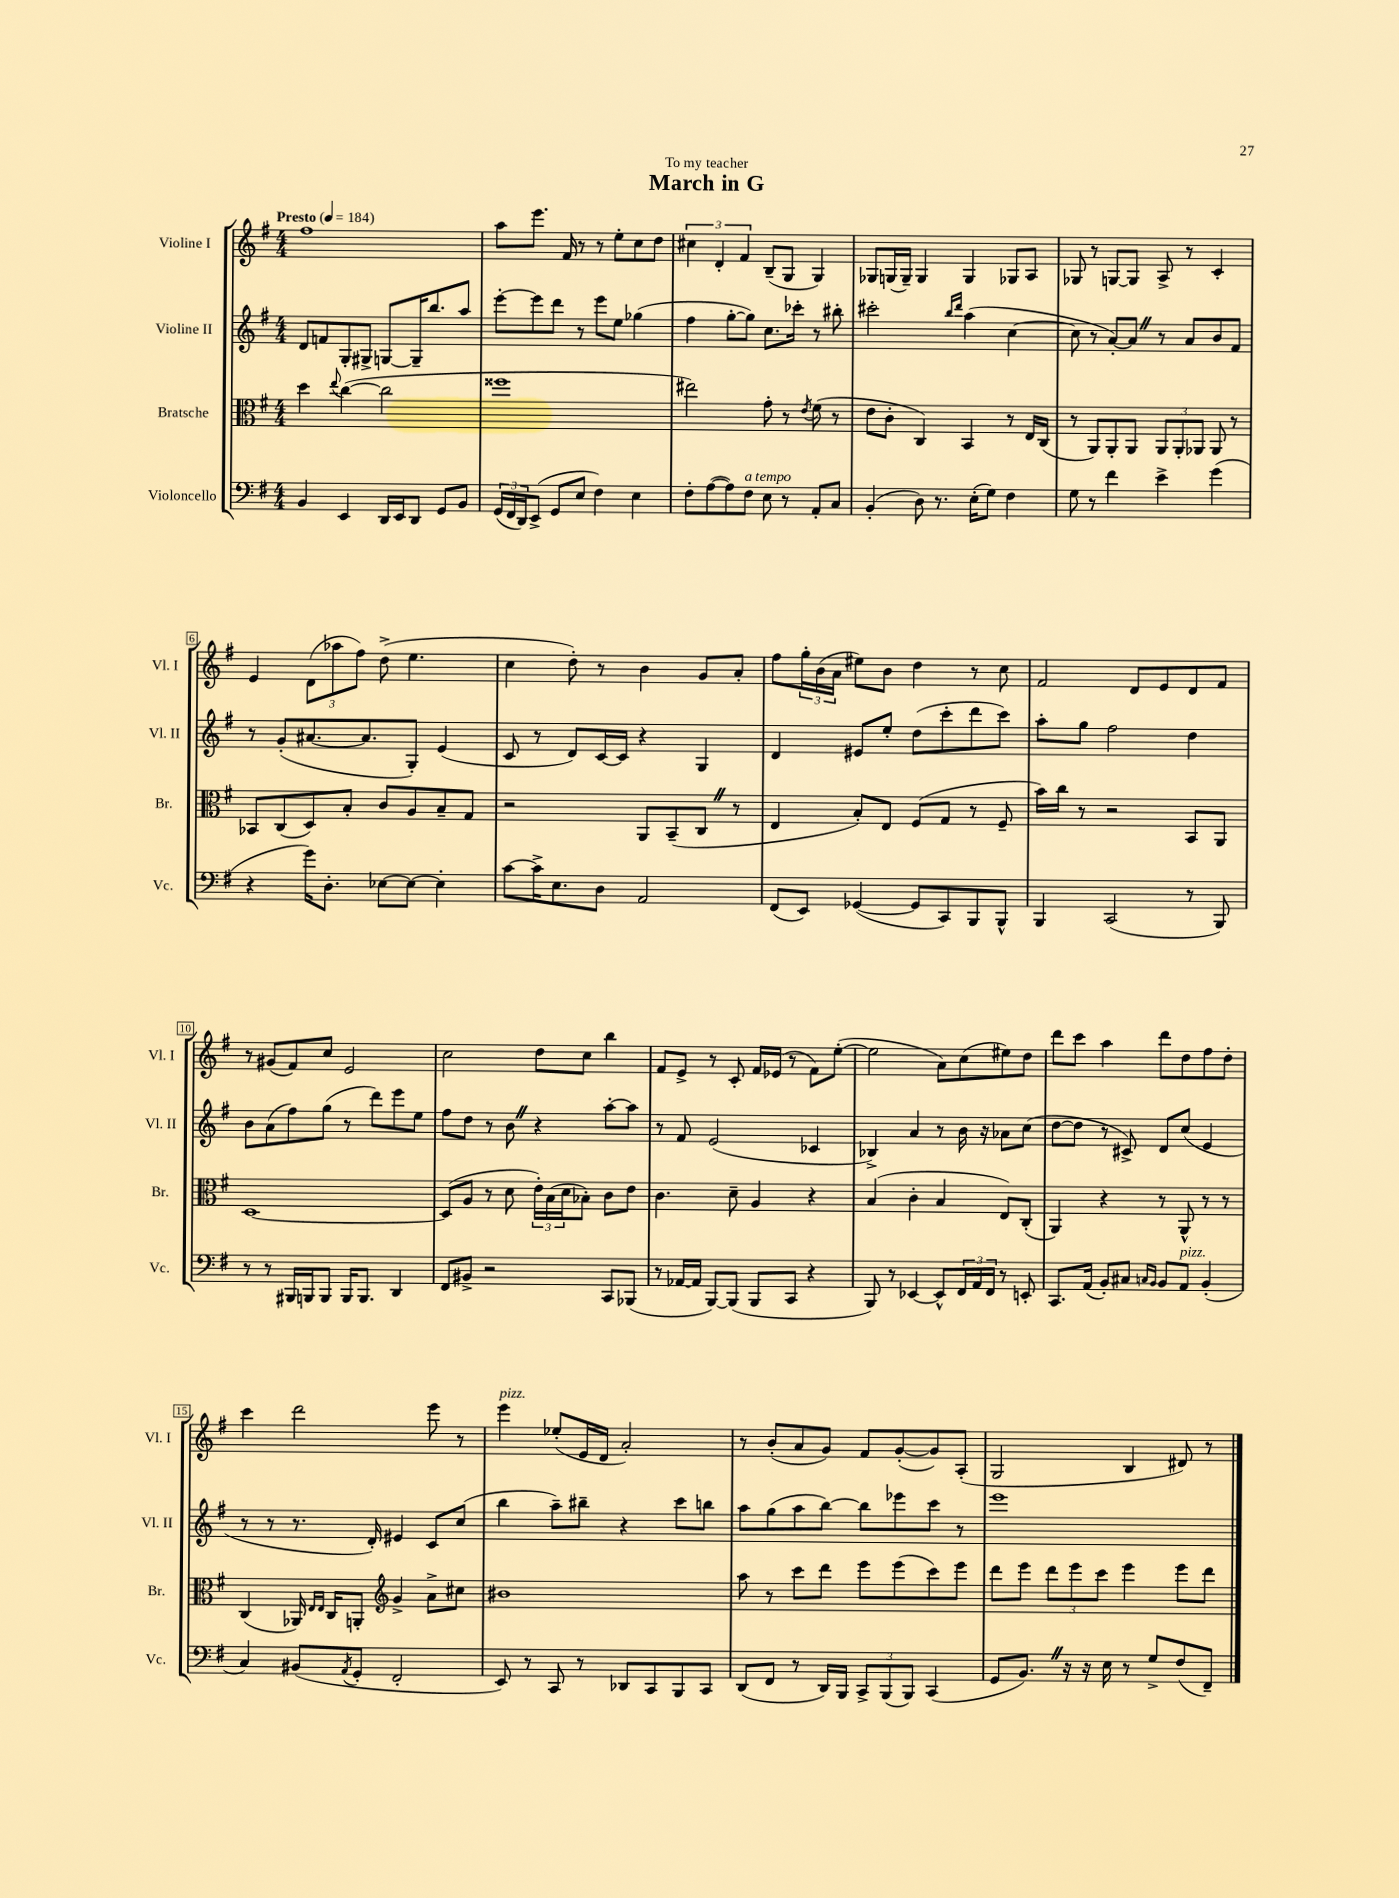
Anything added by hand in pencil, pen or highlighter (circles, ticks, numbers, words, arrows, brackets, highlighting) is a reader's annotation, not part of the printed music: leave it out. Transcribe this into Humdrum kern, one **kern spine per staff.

**kern	**kern	**kern	**kern
*part4	*part3	*part2	*part1
*staff4	*staff3	*staff2	*staff1
*I"Violoncello	*I"Bratsche	*I"Violine II	*I"Violine I
*I'Vc.	*I'Br.	*I'Vl. II	*I'Vl. I
*clefF4	*clefC3	*clefG2	*clefG2
*k[f#]	*k[f#]	*k[f#]	*k[f#]
*M4/4	*M4/4	*M4/4	*M4/4
*MM184	*MM184	*MM184	*MM184
=1	=1	=1	=1
!	!	!	!LO:TX:a:B:t=Presto
4BB/	4dd\	8d/L	1ff#
.	.	8fn/	.
.	8qqee/	.	.
4EE/	([4cc\	8G'/	.
.	.	8G#X^/J	.
16DD/LL	2cc\]	[8Gn/L	.
16EE/J	.	.	.
8DD/J	.	16G~/K]	.
.	.	8.bb/	.
8GG/L	.	.	.
8BB/J	.	8aa/J	.
=2	=2	=2	=2
(24GG/LL	1ff##X	[8eee'\L	8aa\L
24FF#/	.	.	.
24DD/J)	.	.	.
(8EE^/J	.	8eee\]	8.eee\J
8GG/L	.	8ddd\J	.
.	.	.	16f#/
8E/J	.	8r	8r
4F#\)	.	8eee\L	8r
.	.	8ee\J	8ee'\L
4E\	.	(4gg-X\	8cc\
.	.	.	8dd\J
=3	=3	=3	=3
8F#'\L	2ee#X\)	4ff#\	6cc#X\
([8A\	.	.	.
.	.	.	6d'/
8A\])	.	[8gg'\L	.
.	.	.	6f#/
!LO:TX:a:i:t=a tempo	!	!	!
8F#\J	.	8gg\J])	.
8E\	8g'\	8.cc\L	(8B~/L
8r	8r	.	8G/J
.	.	16ccc-X'\Jk	.
.	8qe/	.	.
8AA'/L	(8f#\	8r	4G/)
8C/J	8r	8bb#X'\	.
=4	=4	=4	=4
(4BB'/	8e\L	2ccc#X'\	8G-X/L
.	8c'\J	.	(16Gn/L
.	.	.	16G~/JJ)
8D\)	4C/)	.	4G/
8.r	.	.	.
.	.	16qqbb/LL	.
.	.	16qqddd/JJ	.
.	4BB/	(4aa\	4G/
(16E'\KL	.	.	.
8G\J)	.	.	.
4F#\	8r	[4cc\	8G-X/L
.	16E/LL	.	8A/J
.	(16C/JJ	.	.
=5	=5	=5	=5
8G\	8r	8cc\]	8G-X/
8r	8AA/L)	8r	8r
4f#\	8AA'/	[8a'/L)	[8Gn/L
.	8AA/J	8aZ/J]	8G/J]
4e^\	12AA/L	8r	8A^/
.	12AA'/	.	.
.	.	8a/L	8r
.	12AA-X/J	.	.
(4g\	8AA-/	8b/	4c'/
.	8r	8f#/J	.
!!LO:LB:g=z
=6	=6	=6	=6
4r	8BB-X/L	8r	4e/
.	(8C/	(8g'/L	.
16g\KL)	8D/)	[8.a#X/	(12d\L
8.D'\J	.	.	.
.	.	.	12aa-X\
.	8B'/J	.	.
.	.	.	12ff#\J)
.	.	8.a#/]	.
[8E-X\L	8c/L	.	(8dd^\
8E-\J_	8A/	8G'/J)	4.ee\
4E-'\]	8B~/	(4e/	.
.	8G/J	.	.
=7	=7	=7	=7
[8c\L	2r	8c/	4cc\
16c^\K]	.	8r	.
8.E\	.	.	.
.	.	8d/L)	8dd'\)
8D\J	.	[16c/L	8r
.	.	16c/JJ]	.
2AA/	8AA/L	4r	4b\
.	(8BB~/	.	.
.	8CZ/J	4G/	8g/L
.	8r	.	8a'/J
=8	=8	=8	=8
(8FF#/L	4E/	4d/	8ff#\L
8EE/J)	.	.	24gg'\L
.	.	.	(24b\
.	.	.	24a\JJ
([4GG-X/	8B'/L)	8e#X/L	8ee#X\L)
.	8E/J	8ee'/J	8b\J
8GG-/L]	(8F#/L	(8dd\L	4dd\
8CC/)	8G/J	8ccc'\	.
8BBB/	8r	8ddd\	8r
8BBB^^/J	8F#~/	8ccc\J)	8cc\
=9	=9	=9	=9
4BBB/	16b\LL)	8aa'\L	2f#/
.	16cc\JJ	.	.
.	8r	8gg\J	.
(2CC/	2r	2ff#\	.
.	.	.	8d/L
.	.	.	8e/
8r	8BB/L	4dd\	8d/
8BBB/)	8AA/J	.	8f#/J
!!LO:LB:g=z
=10	=10	=10	=10
8r	[1D	8b\L	8r
8r	.	(8a\	(8g#X/L
16BBB#X/LL	.	8ff#\)	8f#/)
16BBBn/J	.	.	.
8BBB/J	.	(8gg\J	8cc/J
16BBB/KL	.	8r	2e/
8.BBB/J	.	.	.
.	.	8ddd\L)	.
4DD/	.	8eee\	.
.	.	8ee\J	.
=11	=11	=11	=11
8FF#/L	(8D/L]	8ff#\L	2cc\
8BB#X^/J	8A/J	8dd\J	.
2r	8r	8r	.
.	8d\	8bZ\	.
.	24e'\LL)	4r	8dd\L
.	(24B\	.	.
.	24d\J	.	.
.	8B-X'\J)	.	8cc\J
8CC/L	8c\L	[8aa'\L	4bb\
(8BBB-X/J	8e\J	8aa\J]	.
=12	=12	=12	=12
8r	4.c\	8r	8f#/L
[16AA-X/LL	.	8f#/	8e^/J
16AA-/JJ]	.	.	.
[8BBB/L)	.	(2e/	8r
(8BBB/J]	8d~\	.	8c'/
8BBB/L	4A/	.	16f#/LL
.	.	.	(16e-X/JJ
8CC/J	.	.	8r
4r	4r	4c-X/	8f#\L)
.	.	.	([8ee'\J
=13	=13	=13	=13
8BBB/)	(4B/	4B-X^/)	2ee\]
8r	.	.	.
[4EE-X/	4c'\	4a/	.
8EE-^^/L]	4B/	8r	8a\L)
24FF#/L	.	16b\	(8cc\
24AA/	.	.	.
.	.	16r	.
24FF#/JJ	.	.	.
8r	8E/L)	8a-X\L	8ee#X\)
8EEn'/	(8C'/J	(8cc\J	8dd\J
=14	=14	=14	=14
8.CC/L	4AA/)	[8dd\L	8ddd\L
.	.	8dd\J]	8ccc\J
(16AA/Jk	.	.	.
8BB'/L)	4r	8r	4aa\
8C#X/J	.	8c#X^/)	.
16qqCn/LL	.	.	.
16qqBB/JJ	.	.	.
8BB/L	8r	8d/L	8ddd\L
!LO:TX:a:i:t=pizz.	!	!	!
8AA/J	8AA^^/	(8cc/J	8dd\
(4BB'/	8r	4e/	8ff#\
.	8r	.	8dd'\J
!!LO:LB:g=z
=15	=15	=15	=15
4C/)	(4C/	8r	4ccc\
.	.	8r	.
(8BB#X/L	16AA-X/)	8.r	2ddd\
.	16qqE/LL	.	.
.	16qqE/JJ	.	.
.	16C/KL	.	.
8qAA/	.	.	.
8GG'/J	8AAn'/J	.	.
.	.	16d'/)	.
*	*clefG2	*	*
2FF#'/	4g^/	4e#X/	.
.	8a^\L	8c/L	8eee\
.	8cc#X\J	(8cc/J	8r
=16	=16	=16	=16
!	!	!	!LO:TX:a:i:t=pizz.
8EE/)	1b#X	4bb\	4eee\
8r	.	.	.
8CC/	.	8aa~\L)	(8ee-X'/L
8r	.	8bb#X~\J	16e/L
.	.	.	16d/JJ
8DD-X/L	.	4r	2a'/)
8CC/	.	.	.
8BBB/	.	8ccc\L	.
8CC/J	.	8bbn\J	.
=17	=17	=17	=17
(8DD/L	8aa\	8aa\L	8r
8FF#/J	8r	(8gg\	(8b'/L
8r	8ccc\L	8aa\	8a/
16DD/LL)	8ddd\J	[8bb\J)	8g/J)
16BBB/JJ	.	.	.
12CC^/L	8eee\L	8bb\L]	8f#/L
(12BBB/	.	.	.
.	(8eee\	8eee-X\	([8g'/
12BBB/J)	.	.	.
(4CC/	8ccc\)	8ccc\J	8g/])
.	8eee\J	8r	(8A'/J
=18	=18	=18	=18
8GG/L	8ddd\L	1eee	2G/
8.BBZ/J)	8eee\J	.	.
.	12ddd\L	.	.
16r	.	.	.
.	12eee\	.	.
16r	.	.	.
.	12ccc\J	.	.
16E\	.	.	.
8r	4eee\	.	4B/
8G^/L	.	.	.
(8F#/	8eee\L	.	8d#X/)
8FF#~/J)	8ddd\J	.	8r
==	==	==	==
*-	*-	*-	*-
